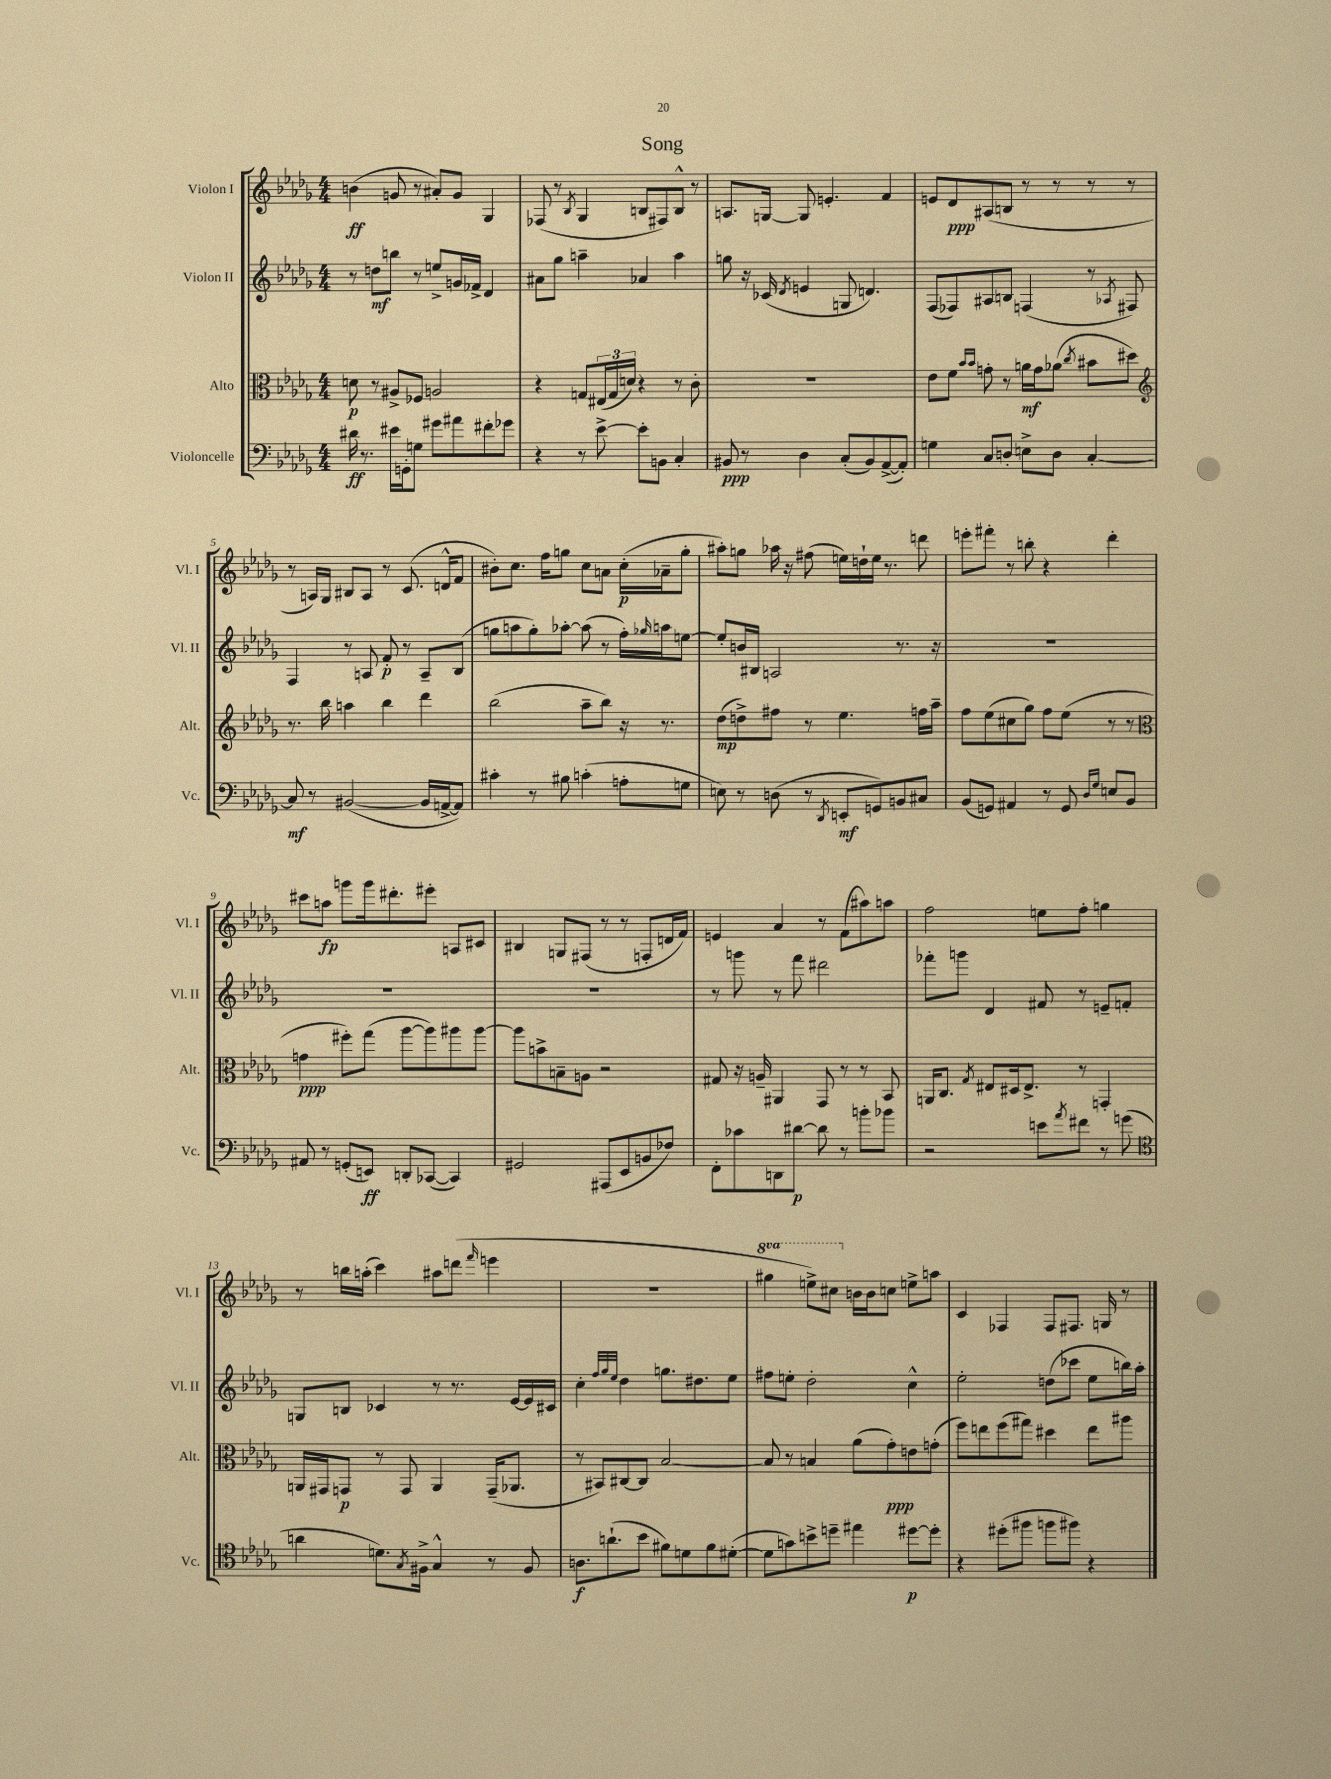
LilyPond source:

\header { title = "Song" }
<<
\new StaffGroup <<
\new Staff = "s0" \with { instrumentName = "Violon I" shortInstrumentName = "Vl. I" } {
    \clef treble \key des \major \numericTimeSignature \time 4/4 \set Staff.ottavationMarkups = #ottavation-simple-ordinals
    b'4\ff( g'8 r8 ais'8-.) g'8 ges4 |
    fes8( r8 \acciaccatura { bes8 } ges4 b8 fis8) b8-^ r8 |
    a8. g16~ g8 e'4.-. f'4 |
    e'8 des'8\ppp ais8( b8 r8 r8 r8 r8 |
    r8 a16) ges16 bis8 a8 r8 c'8.( d'16-^ f'8 |
    bis'8-.) c''8. f''16 g''8 c''8 a'8 c''16-.\p( aes'16-- g''8-. |
    ais''8-.) g''8 aes''16 r16 fis''8( e''16) d''16-! e''16 r8. d'''8 |
    e'''8-. fis'''8-. r8 b''8-. r4 des'''4-. |
    cis'''8 a''8\fp g'''8 g'''16 dis'''8.-. eis'''8-. a8 cis'8 |
    bis4 g8 fis8( r8 r8 f8-. d'16 f'16) |
    e'4 aes'4 r8 f'8( ais''8) a''8 |
    f''2 e''8 f''8-. g''4 |
    r8 b''16 a''16-.( c'''4) ais''8 d'''8( \grace { f'''16 } e'''4 |
    R1 |
    \ottava #1 gis'''4 e'''8->) cis'''8 \ottava #0 b'16 b'16 c''!8 e''8-> a''8 |
    c'4 fes4 fes8 fis8. g16 r8 \bar "|." |
}
\new Staff = "s1" \with { instrumentName = "Violon II" shortInstrumentName = "Vl. II" } {
    \clef treble \key des \major \numericTimeSignature \time 4/4
    r8 d''8\mf b''8 r8 e''8-> g'16 fes'16-> des'4 |
    ais'8 ges''8 a''4-- aes'4 a''4 |
    g''8 r16 ces'16( \acciaccatura { des'8 } e'4 g8 d'4.) |
    f8( fes8) ais8 b8 f4( r8 \acciaccatura { aes8 } fis8) |
    f4 r8 a8 f'8-.\p r8 a8-- bes8( |
    g''8 a''8 g''8-.) aes''8~-. aes''8( r8 f''16-.) \grace { ges''16 } a''16 e''8~ |
    e''8-. b'16 bis16 a2 r8. r16 |
    R1 |
    R1 |
    R1 |
    r8 g'''8 r8 f'''8 dis'''2 |
    fes'''8-. g'''8 des'4 fis'8 r8 e'8-- f'8-. |
    g8 b8 ces'4 r8 r8. ees'16~ ees'16 cis'16 |
    c''4-. \grace { f''32 ges''32 ees''32 } des''4 g''8. dis''8. ees''8 |
    fis''8 e''8-. des''2-. c''4-^ |
    ees''2-. d''8( ces'''8 ees''8 b''16) aes''16-. \bar "|." |
}
\new Staff = "s2" \with { instrumentName = "Alto" shortInstrumentName = "Alt." } {
    \clef alto \key des \major \numericTimeSignature \time 4/4
    d'8\p r8 ais8-> fes8 a2 |
    r4 g8 \tuplet 3/2 { eis16( g16 d'16) } r4 r8 c'8-. |
    R1 |
    ees'8 f'8 \grace { bes'16 bes'16 } g'8-. r8 a'16\mf g'16 aes'8( \acciaccatura { c''8 } bis'8 dis''8) |
    \clef treble r8. bes''16 a''4 bes''4 des'''4 |
    bes''2( aes''8-- bes''8) r16 r8. |
    des''8\mp( d''8->) fis''8 r8 ees''4. f''16 aes''16-- |
    f''8 ees''8( cis''8 ges''8) f''8 ees''8( r8 r8 |
    \clef alto g'4\ppp fis''8-.) ges''8( aes''8~ aes''8) ais''8 ais''8~ |
    ais''8 b'8-> b8-- a8 r2 |
    gis8 r16 a16-- ais,4 ges,8 r8 r8 bes,8 |
    a,16 c8. \acciaccatura { ges8 } eis8 dis16 eis8.-> r8 g,4-. |
    a,16 gis,16 g,8\p r8 g,8 a,4 g,16--( aes,8. |
    r8 bis,8) cis8~ cis8 bes2~ |
    bes8 r8 b4 aes'8( ges'8-.\ppp) e'8 g'8-.( |
    f''8) e''8 f''8( gis''8) dis''4 e''8 ais''8 \bar "|." |
}
\new Staff = "s3" \with { instrumentName = "Violoncelle" shortInstrumentName = "Vc." } {
    \clef bass \key des \major \numericTimeSignature \time 4/4
    dis'16\ff r8. eis'16 g,16-. g8 gis'8 ais'8 fis'8-. ges'8 |
    r4 r8 ees'8~-> ees'8-. b,8 c4-. |
    bis,8\ppp r8 des4 c8-.( bis,8) aes,8~->( aes,8-.) |
    g4 c8 d8-. e8-> d8 c4~-. |
    c8\mf r8 bis,2~( bis,16 a,16~-> a,8) |
    cis'4-. r8 bis8 c'4-.( a8-. g8 |
    e8) r8 d8( r8 \acciaccatura { des,8 } e,8-.\mf g,8) b,8 cis8 |
    bes,8( g,8) ais,4 r8 g,8 \grace { des16 ges16 } e8 bes,8 |
    ais,8 r8 g,8-.( e,8\ff) d,8-. ces,8~( ces,4) |
    gis,2 ais,,8( ees,8 b,8 fes8) |
    f,8-. ces'8 d,8 dis'8~\p dis'8 r8 b'8-. bes'8 |
    r2 e'8 \acciaccatura { aes'8 } fis'8 r8 g'8( |
    \clef tenor a'4 d'8.) \acciaccatura { ges8 } fis16-> ges4-^ r8 fis8 |
    a8.\f a'8.-!( bes'8 fis'8) d'8 fis'8 dis'8~-.( |
    dis'8 g'8) b'8-> d''8-- eis''4 dis''8~\p dis''8-. |
    r4 dis''8-.( fis''8 f''8 fis''8) r4 \bar "|." |
}
>>
>>
